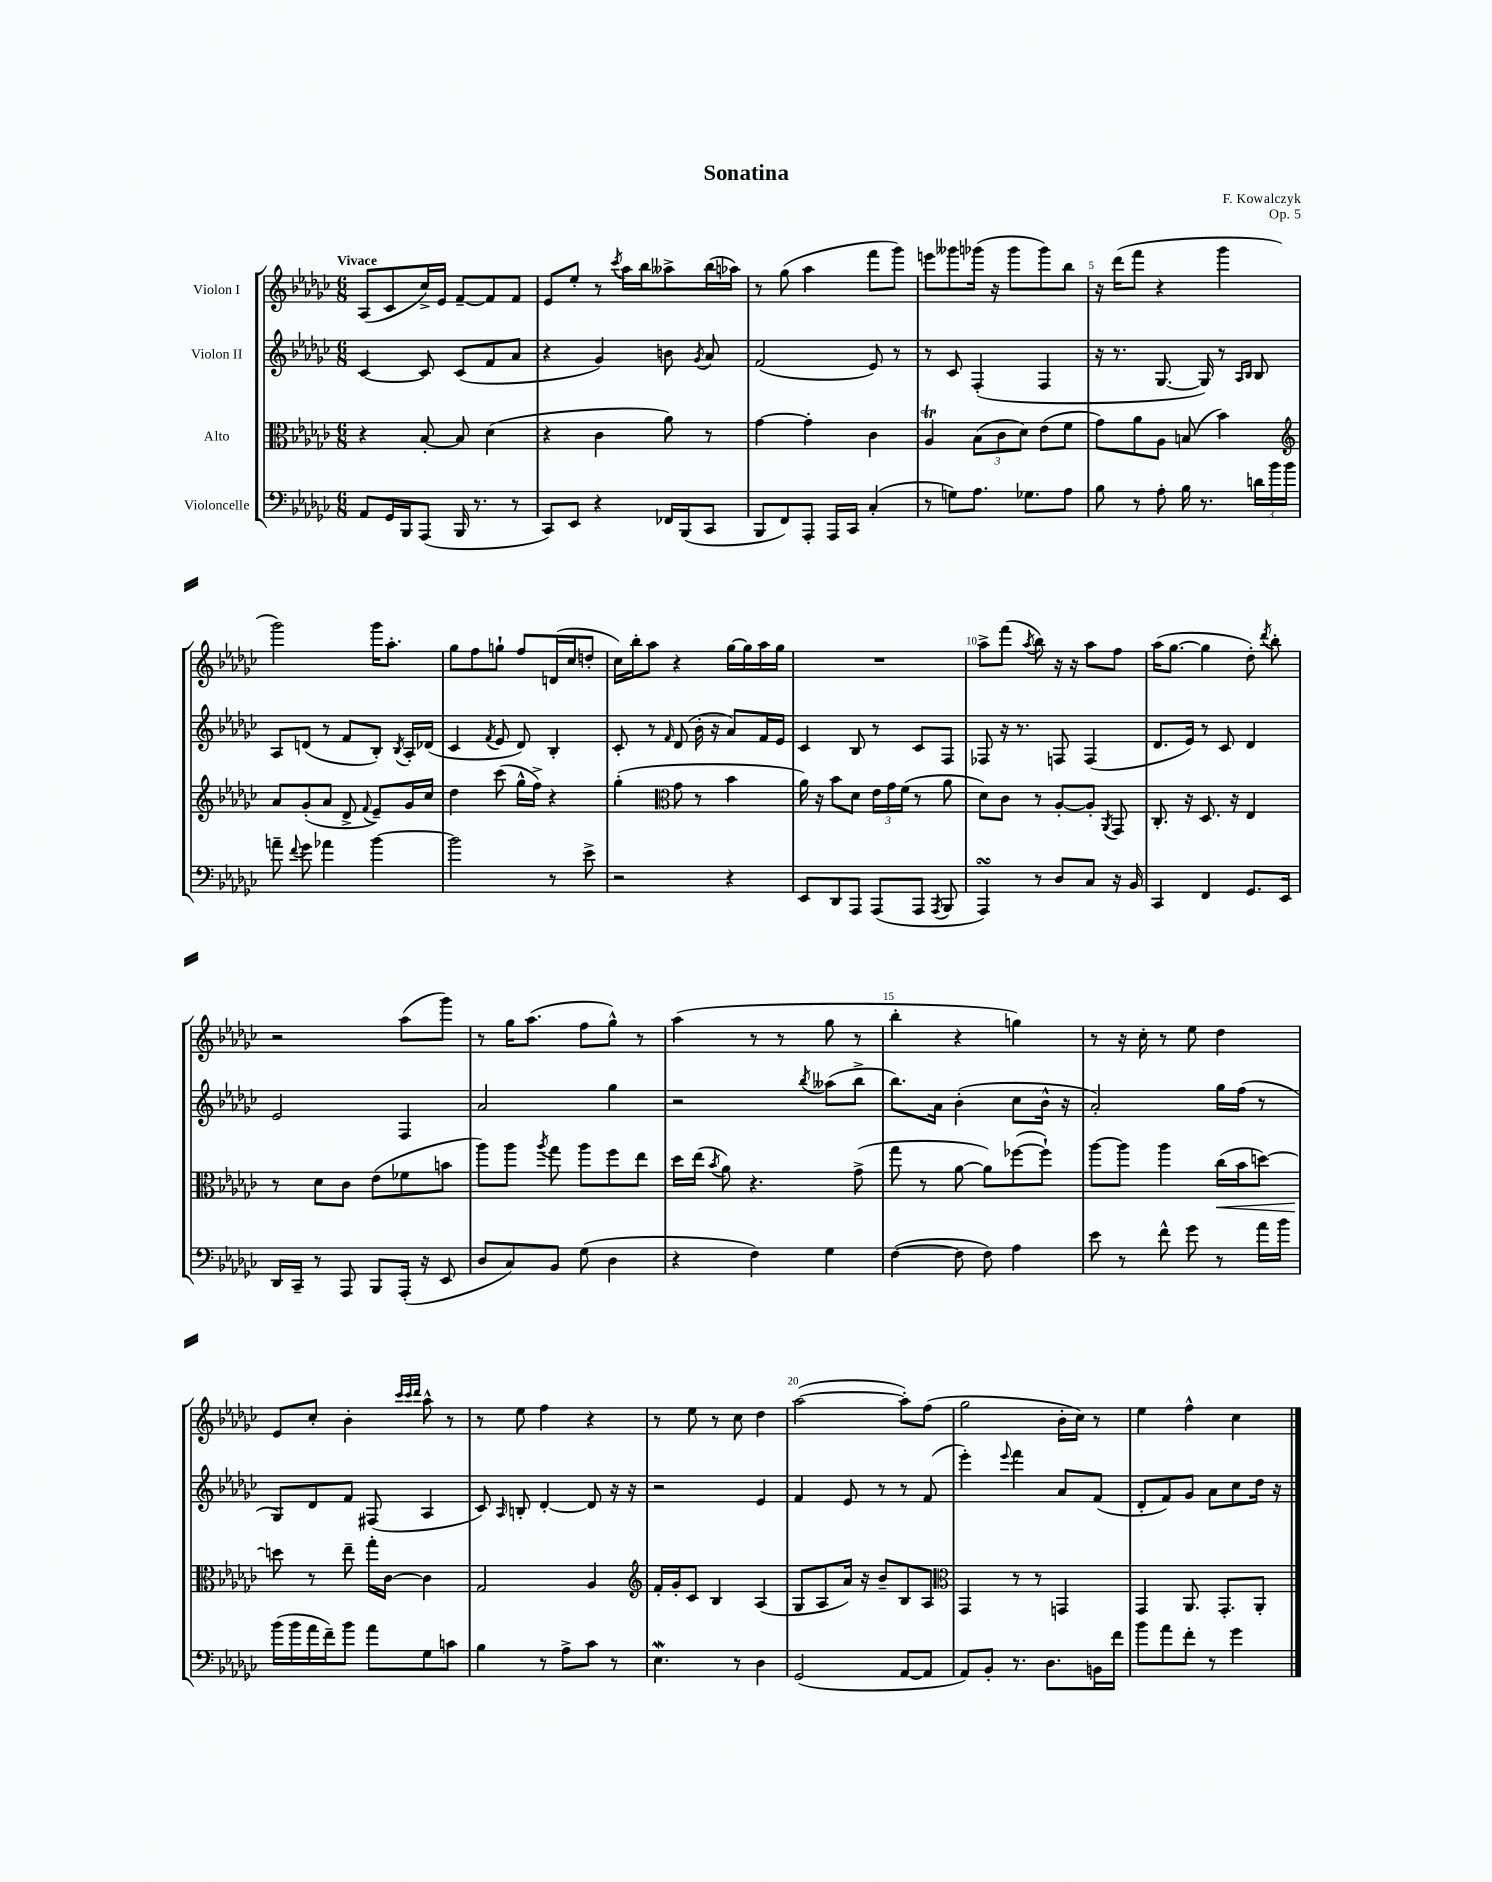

**kern	**kern	**kern	**kern
*staff4	*staff3	*staff2	*staff1
*clefF4	*clefC3	*clefG2	*clefG2
*k[b-e-a-d-g-c-]	*k[b-e-a-d-g-c-]	*k[b-e-a-d-g-c-]	*k[b-e-a-d-g-c-]
*M6/8	*M6/8	*M6/8	*M6/8
8AA-	4r	[4c-	(8A-
16GG-	.	.	8c-
16BBB-	.	.	.
(8AAA-	[8B-'	8c-]	16cc-^)
.	.	.	16e-
16BBB-	8B-]	(8c-	[8f~
8.r	.	.	.
.	(4d-	8f	8f]
8r	.	8a-	8f
=	=	=	=
8CC-)	4r	4r	8e-
8EE-	.	.	8ee-'
4r	4c-	4g-)	8r
.	.	.	8qccc-
.	.	.	16aa-
.	.	.	16bb-
16FF-	8a-)	8b	8aa--^
(16BBB-	.	.	.
.	.	8qg-	.
8CC-	8r	8a-	(16bb-
.	.	.	16aa-)
=	=	=	=
8BBB-	[4g-	(2f	8r
8FF)	.	.	(8gg-
8AAA-'	4g-']	.	4aa-
16AAA-	.	.	.
16CC-	.	.	.
(4C-'	4c-	8e-)	8fff
.	.	8r	8ggg-)
=	=	=	=
8r	4A-	8r	8eee
8G)	.	8c-	8ggg--
8.A-	(12B-	(4F'	(16ggg-
.	.	.	16r
.	12c-	.	.
.	.	.	8ggg-
.	12d-)	.	.
8.G-	.	.	.
.	(8e-	4F	8ggg-)
8A-	8f	.	8bb-
=	=	=	=
8B-	8g-)	16r	16r
.	.	8.r	(16ddd-
8r	8a-	.	8fff
8A-'	8A-	[8.G-	4r
16B-	(8B	.	.
8.r	.	16G-])	.
.	4b-)	8r	4ggg-
.	.	16qqA-	.
.	.	16qqB-	.
24d	.	8B-	.
24b-	.	.	.
24b-	.	.	.
=	=	=	=
*	*clefG2	*	*
8a~	8a-	8A-	2ggg-)
8qqf	.	.	.
8g-	(8g-'	(8d	.
4a-	8a-	8r	.
.	8d-^	8f	.
.	8qqf	.	.
[4b-	8e-~)	8B-')	16ggg-
.	.	.	8.aa-'
.	.	8qB-	.
.	16g-	16A-'	.
.	16cc-	(16d-	.
=	=	=	=
2b-]	4dd-	4c-	8gg-
.	.	.	8ff
.	.	8qf	.
.	(8ccc-	8e-	8gg`
.	16gg-^^	8d-)	8ff
.	16ff^)	.	.
8r	4r	4B-'	(16d
.	.	.	16cc-
8e-^	.	.	8dd'
=	=	=	=
2r	(4gg-'	8c-'	16cc-)
.	.	.	16bb-'
.	.	8r	8aa-
*	*clefC3	*	*
.	.	16qqf	.
.	8g-	(8d-	4r
.	8r	16b-'	.
.	.	16r	.
4r	4b-	8a-)	[16gg-
.	.	.	16gg-]
.	.	16f	16aa-
.	.	16e-	16gg-
=	=	=	=
8EE-	16a-)	4c-	2.r
.	16r	.	.
8DD-	8b-	.	.
8AAA-	8d-	8B-	.
(8AAA-	24e-	8r	.
.	24g-	.	.
.	(24f	.	.
8AAA-	8r	8c-	.
8qAAA-	.	.	.
8BBB-	8a-	8F	.
=	=	=	=
4AAA-)	8d-)	8F-	8aa-^
.	8c-	16r	(8fff
.	.	8.r	.
.	.	.	8qaa-
8r	8r	.	8bb-)
8D-	[8A-'	8F	16r
.	.	.	16r
8C-	8A-']	(4F	8aa-
.	8qAA-	.	.
16r	8GG-	.	8ff
16BB-	.	.	.
=	=	=	=
4CC-	8.C-'	8.d-	(16aa-
.	.	.	[8.gg-
.	16r	16e-)	.
4FF	8.D-	8r	4gg-]
.	.	8c-	.
.	16r	.	.
8.GG-	4E-	4d-	8dd-')
.	.	.	8qddd-
.	.	.	8bb-'
16EE-	.	.	.
=	=	=	=
16DD-	8r	2e-	2r
16CC-~	.	.	.
8r	8d-	.	.
8AAA-	8c-	.	.
8BBB-	(8e-	.	.
(16AAA-'	8f-	4F	(8aa-
16r	.	.	.
8EE-	8b	.	8ggg-)
=	=	=	=
8D-	8aa-)	2a-	8r
8C-)	8aa-	.	16gg-
.	.	.	(8.aa-
.	8qaa-	.	.
8BB-	8gg-	.	.
(8G-	8aa-	.	8ff
4D-	8ff	4gg-	8gg-^^)
.	8ee-	.	8r
=	=	=	=
4r	16dd-	2r	(4aa-
.	(16ee-	.	.
.	8qb-	.	.
.	8a-)	.	.
4F)	4.r	.	8r
.	.	.	8r
.	.	8qbb-	.
4G-	.	(8aa--	8gg-
.	(8g-^	8bb-^	8r
=	=	=	=
([4F	8gg-	8.bb-)	4bb-'
.	8r	.	.
.	.	16a-	.
8F]	[8a-	(4b-'	4r
8F)	8a-])	.	.
4A-	([8ff-	8cc-	4gg)
.	8ff-`])	16b-^^	.
.	.	16r	.
=	=	=	=
8e-	[8aa-	2a-')	8r
8r	8aa-]	.	16r
.	.	.	16cc-'
8f^^	4aa-	.	8r
8g-	.	.	8ee-
8r	(16cc-	16gg-	4dd-
.	16b-	(16ff	.
16a-	[8dd)	8r	.
16b-	.	.	.
=	=	=	=
(16b-	8dd]	8G-)	8e-
16b-	.	.	.
16a-	8r	8d-	8cc-'
16f~)	.	.	.
8b-	8ee-~	8f	4b-'
8a-	16gg-'	(8F#	.
.	[16c-	.	.
.	.	.	32qqccc-
.	.	.	32qqccc-
.	.	.	32qqddd-
8G-	4c-]	4A-	8aa-^^
8c	.	.	8r
=	=	=	=
4B-	2G-	8c-)	8r
.	.	16qqA-	.
.	.	8B'	8ee-
8r	.	[4d-'	4ff
8A-^	.	.	.
8c-	4A-	8d-]	4r
8r	.	16r	.
.	.	16r	.
=	=	=	=
*	*clefG2	*	*
4.E-	16f'	2r	8r
.	16g-'	.	.
.	8c-	.	8ee-
.	4B-	.	8r
8r	.	.	8cc-
4D-	(4A-	4e-	4dd-
=	=	=	=
(2GG-	8G-	4f	([2aa-
.	8A-	.	.
.	16a-)	8e-	.
.	16r	.	.
.	8b-~	8r	.
[8AA-	8B-	8r	8aa-'])
8AA-]	8A-	(8f	(8ff
=	=	=	=
*	*clefC3	*	*
8AA-)	4GG-	4eee-')	2gg-
8BB-'	.	.	.
.	.	8qqeee-	.
8.r	8r	4fff	.
.	8r	.	.
8.D-	.	.	.
.	4GG	8a-	16b-'
.	.	.	16cc-)
16BB	.	(8f	8r
16f	.	.	.
=	=	=	=
8b-	4GG-	8d-'	4ee-
8a-	.	8f)	.
8f'	8.AA-	8g-	4ff^^
8r	.	8a-	.
.	8.GG-'	.	.
4g-	.	8cc-	4cc-
.	8AA-'	16dd-	.
.	.	16r	.
==	==	==	==
*-	*-	*-	*-
